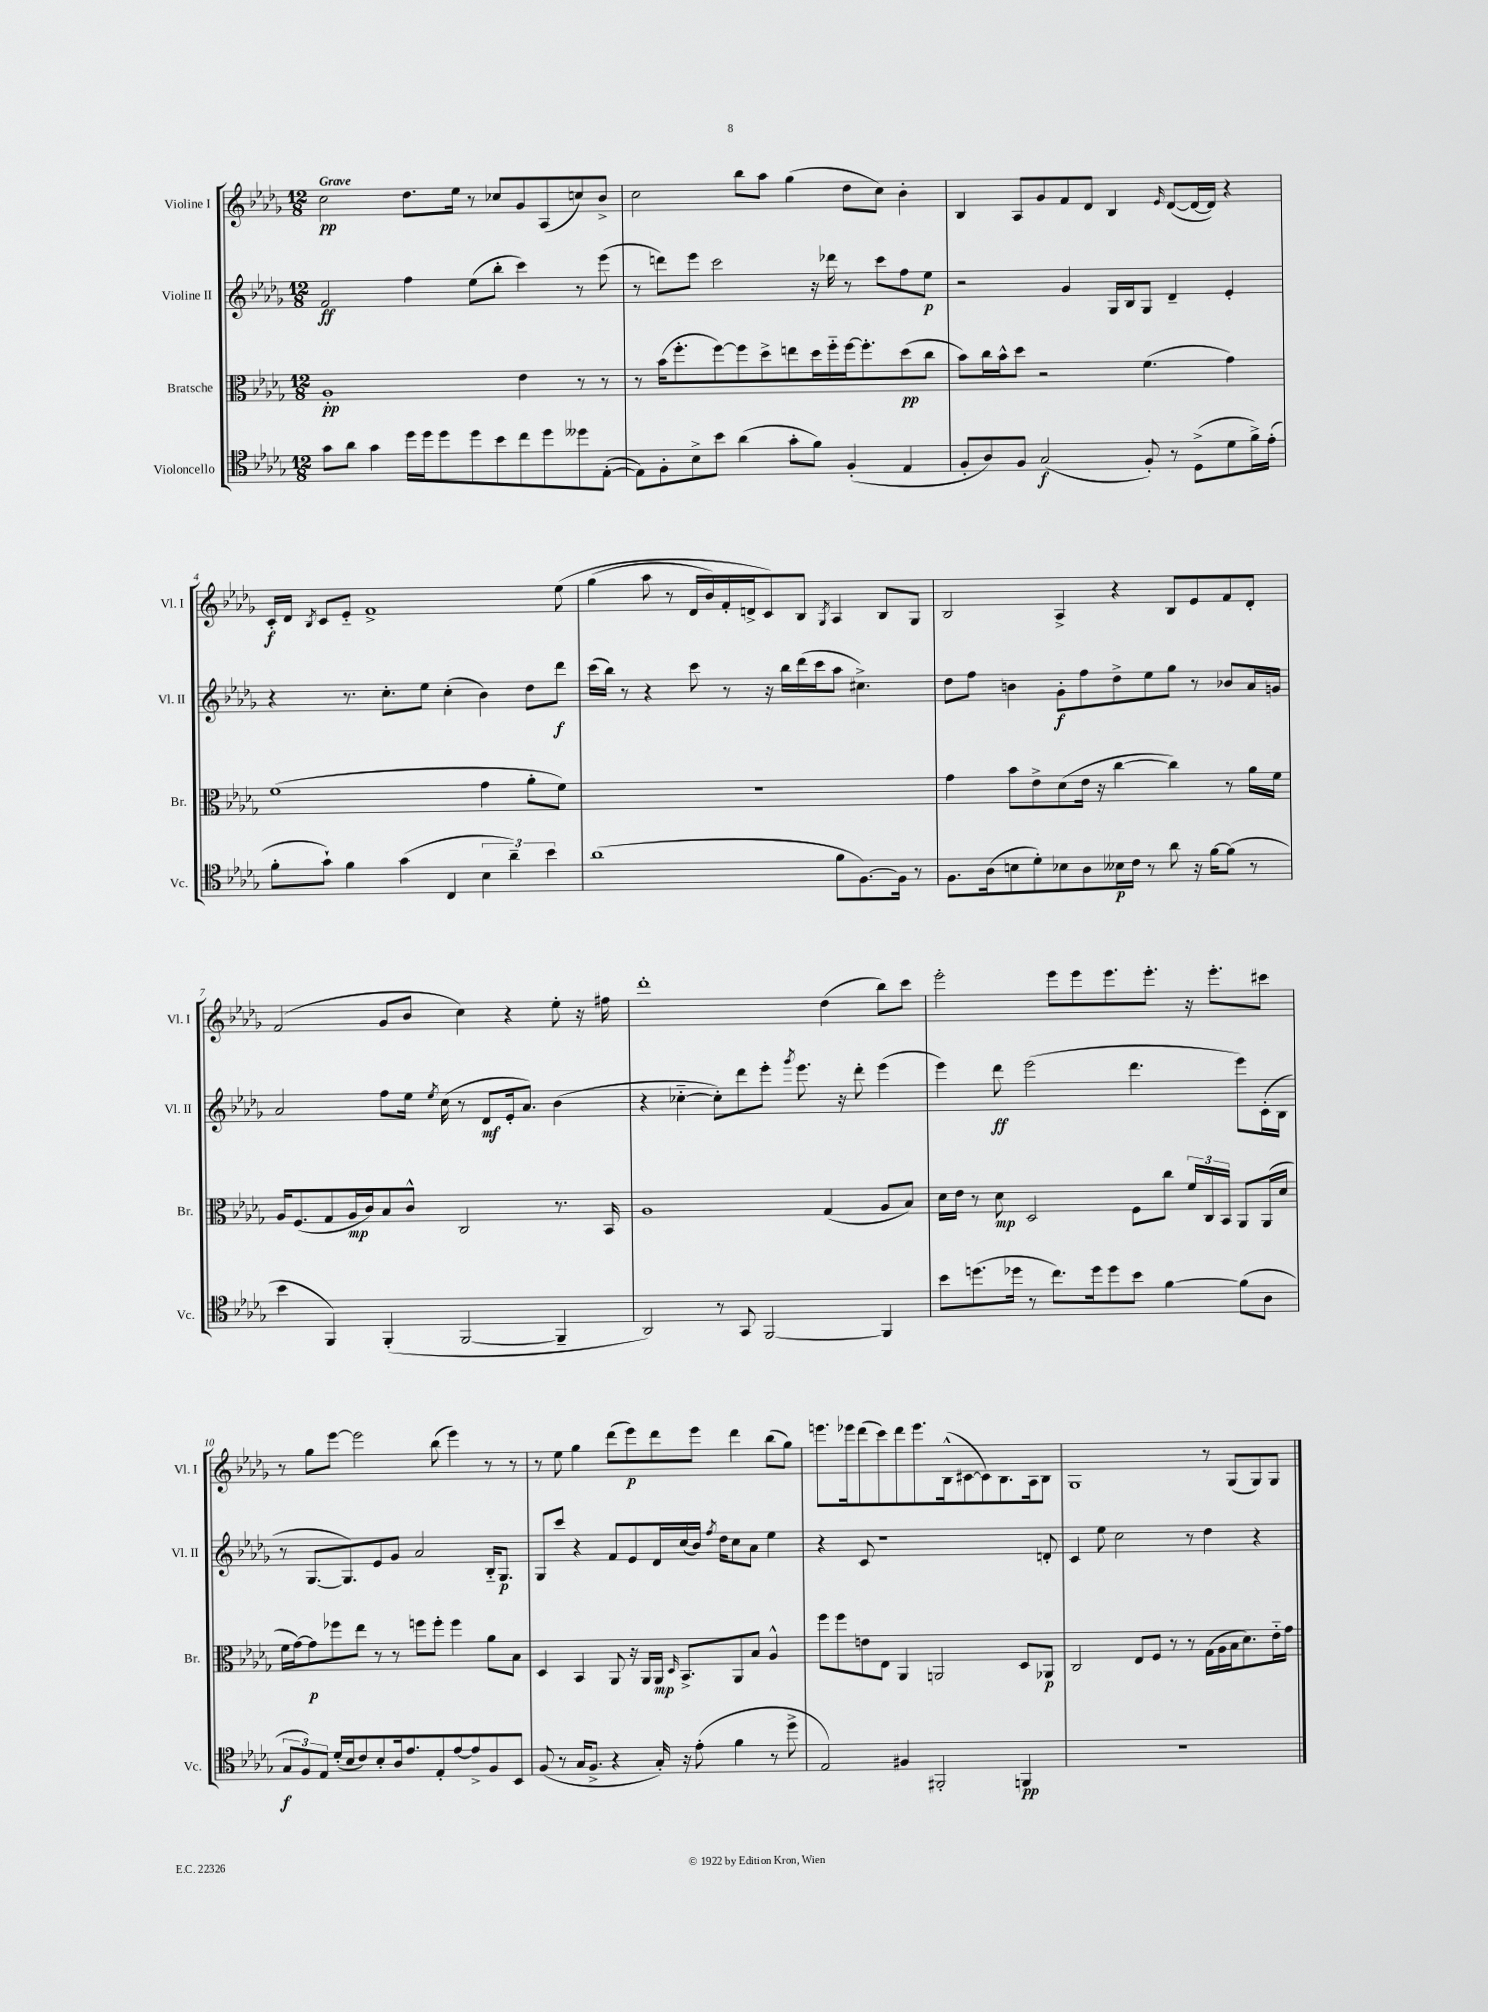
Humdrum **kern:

**kern	**dynam	**kern	**dynam	**kern	**dynam	**kern	**dynam
*part4	*part4	*part3	*part3	*part2	*part2	*part1	*part1
*staff4	*staff4	*staff3	*staff3	*staff2	*staff2	*staff1	*staff1
*I"Violoncello	*	*I"Bratsche	*	*I"Violine II	*	*I"Violine I	*
*I'Vc.	*	*I'Br.	*	*I'Vl. II	*	*I'Vl. I	*
*clefC4	*	*clefC3	*	*clefG2	*	*clefG2	*
*k[b-e-a-d-g-]	*	*k[b-e-a-d-g-]	*	*k[b-e-a-d-g-]	*	*k[b-e-a-d-g-]	*
*M12/8	*	*M12/8	*	*M12/8	*	*M12/8	*
=1	=1	=1	=1	=1	=1	=1	=1
!	!	!	!	!	!	!LO:TX:a:B:t=Grave	!
8g-\L	.	1A-'	pp	2f/	ff	2cc\	pp
8a-\J	.	.	.	.	.	.	.
4g-\	.	.	.	.	.	.	.
16dd-\LL	.	.	.	4ff\	.	8.dd-\L	.
16dd-\J	.	.	.	.	.	.	.
8dd-\	.	.	.	.	.	.	.
.	.	.	.	.	.	16ee-\Jk	.
8dd-\	.	.	.	(8ee-\L	.	8r	.
8b-\	.	.	.	8bb-'\J	.	8cc-X/L	.
8cc\	.	4e-\	.	4ccc\)	.	8g-/	.
8dd-\	.	.	.	.	.	(8A-/	.
8dd--X\	.	8r	.	8r	.	8ccn/)	.
([8E-'\J	.	8r	.	(8eee-\	.	8b-^/J	.
=2	=2	=2	=2	=2	=2	=2	=2
8E-\L])	.	8r	.	8r	.	2cc\	.
8F'\	.	(16b-\KL	.	8dddn\L)	.	.	.
.	.	8.ff'\	.	.	.	.	.
8B-^\	.	.	.	8eee-\J	.	.	.
8b-\J	.	[8ff\)	.	2ccc\	.	.	.
(4a-\	.	8ff\]	.	.	.	8bb-\L	.
.	.	8dd-^\	.	.	.	8aa-\J	.
8g-'\L	.	8een\	.	.	.	(4gg-\	.
8f\J)	.	16dd-\L	.	16r	.	.	.
.	.	16ff\	.	16ddd-X\	.	.	.
(4F'/	.	[16ff\J	.	8r	.	8dd-\L	.
.	.	8.ff'\]	.	.	.	.	.
.	.	.	.	8ccc\L	.	8cc\J)	.
4E-/	.	(8dd-\	pp	8ff\	.	4b-'\	.
.	.	8cc\J	.	8ee-\J	p	.	.
=3	=3	=3	=3	=3	=3	=3	=3
8F'/L	.	8b-\L)	.	2r	.	4B-/	.
8A-/)	.	16cc\L	.	.	.	.	.
.	.	16b-^^\J	.	.	.	.	.
8F/J	.	8dd-\J	.	.	.	8A-/L	.
(2G-/	f	2r	.	.	.	8g-/	.
.	.	.	.	4g-/	.	8f/	.
.	.	.	.	.	.	8d-/J	.
.	.	.	.	16G-/LL	.	4B-/	.
.	.	.	.	16B-/J	.	.	.
8F'/)	.	(4.f\	.	8G-/J	.	.	.
.	.	.	.	.	.	16qqe-/	.
8r	.	.	.	4d-~/	.	([8d-/L	.
(8D-^\L	.	.	.	.	.	16d-/L_	.
.	.	.	.	.	.	16d-/JJ])	.
8d-\	.	4g-\)	.	4e-'/	.	4r	.
16f^\L)	.	.	.	.	.	.	.
(16e-'\JJ	.	.	.	.	.	.	.
!!LO:LB:g=z
=4	=4	=4	=4	=4	=4	=4	=4
8f'\L	.	(1f	.	4r	.	16c'/LL	f
.	.	.	.	.	.	16d-/JJ	.
.	.	.	.	.	.	8qB-/	.
8g-`\J)	.	.	.	.	.	8c/L	.
4f\	.	.	.	8.r	.	8e-/J	.
.	.	.	.	.	.	1f^	.
.	.	.	.	8.cc'\L	.	.	.
(4g-\	.	.	.	.	.	.	.
.	.	.	.	8ee-\J	.	.	.
4C/	.	.	.	(4cc'\	.	.	.
6B-\	.	4g-\	.	4b-\)	.	.	.
6a-~\)	.	.	.	.	.	.	.
.	.	8a-'\L	.	8dd-\L	.	.	.
6b-\	.	.	.	.	.	.	.
.	.	8f\J)	.	8ddd-\J	f	(8ee-\	.
=5	=5	=5	=5	=5	=5	=5	=5
(1a-	.	1.r	.	(16ccc\LL	.	(4gg-\	.
.	.	.	.	16bb-\JJ)	.	.	.
.	.	.	.	8r	.	.	.
.	.	.	.	4r	.	8aa-\	.
.	.	.	.	.	.	8r	.
.	.	.	.	8ccc\	.	16d-/LL	.
.	.	.	.	.	.	16b-/)	.
.	.	.	.	8r	.	16f'/	.
.	.	.	.	.	.	16dn^/J	.
.	.	.	.	16r	.	8c/)	.
.	.	.	.	16bb-\LL	.	.	.
.	.	.	.	(16ddd-\	.	8B-/J	.
.	.	.	.	16ccc\J	.	.	.
.	.	.	.	.	.	8qG-/	.
8f\L	.	.	.	8aa-\J	.	4A-/	.
[8.F\)	.	.	.	4.cc#X^\)	.	.	.
.	.	.	.	.	.	8B-/L	.
16F\Jk]	.	.	.	.	.	.	.
8r	.	.	.	.	.	8G-/J	.
=6	=6	=6	=6	=6	=6	=6	=6
8.F\L	.	4g-\	.	8dd-\L	.	2B-/	.
.	.	.	.	8ff\J	.	.	.
(16A-\k	.	.	.	.	.	.	.
8Bn\	.	8b-\L	.	4bn\	.	.	.
8d-'\)	.	8e-^\	.	.	.	.	.
8B-X\	.	(8d-\	.	8g-'\L	f	4A-^/	.
8A-\	.	16e-\Jk	.	8ff\	.	.	.
.	.	16r	.	.	.	.	.
16B--X\L	p	[4cc\	.	8dd-^\	.	4r	.
16c\JJ	.	.	.	.	.	.	.
8r	.	.	.	8ee-\	.	.	.
8a-\	.	4cc\])	.	8gg-\J	.	8B-/L	.
16r	.	.	.	8r	.	8e-/	.
[16f\KL	.	.	.	.	.	.	.
(8f\J]	.	8r	.	8b-X/L	.	8f/	.
8r	.	16a-\LL	.	16a-/L	.	8d-'/J	.
.	.	16f\JJ	.	16gn/JJ	.	.	.
!!LO:LB:g=z
=7	=7	=7	=7	=7	=7	=7	=7
4b-\	.	16A-/KL	.	2a-/	.	(2f/	.
.	.	(8.F/	.	.	.	.	.
4FF/)	.	8G-/	.	.	.	.	.
.	.	16A-/L	mp	.	.	.	.
.	.	16c/J)	.	.	.	.	.
(4FF'/	.	8B-/	.	8ff\L	.	8g-/L	.
.	.	8c^^/J	.	16ee-\Jk	.	8b-/J	.
.	.	.	.	8qee-/	.	.	.
.	.	.	.	(16cc\	.	.	.
[2FF/	.	2C/	.	8r	.	4cc\)	.
.	.	.	.	8d-/L	mf	.	.
.	.	.	.	16e-'/k	.	4r	.
.	.	.	.	8.a-/J)	.	.	.
4FF~/]	.	8.r	.	(4b-\	.	8ee-'\	.
.	.	.	.	.	.	16r	.
.	.	16BB-/	.	.	.	16ff#X\	.
=8	=8	=8	=8	=8	=8	=8	=8
2AA-/)	.	1A-	.	4r	.	1ddd-'	.
.	.	.	.	[4cc-X\	.	.	.
8r	.	.	.	8cc-'\L])	.	.	.
8GG-/	.	.	.	8ddd-\	.	.	.
[2FF/	.	.	.	8eee-'\J	.	.	.
.	.	.	.	8qggg-/	.	.	.
.	.	.	.	8.eee-\	.	.	.
.	.	(4G-/	.	.	.	(4dd-\	.
.	.	.	.	16r	.	.	.
.	.	.	.	8ddd-'\	.	.	.
4FF/]	.	8A-/L	.	(4eee-\	.	8bb-\L)	.
.	.	8B-/J)	.	.	.	8ccc\J	.
=9	=9	=9	=9	=9	=9	=9	=9
8b-\L	.	16d-\LL	.	4eee-\)	.	2eee-'\	.
.	.	16e-\JJ	.	.	.	.	.
(8.ddn\	.	8r	.	.	.	.	.
.	.	8d-\	mp	8ddd-\	ff	.	.
16dd-X\Jk	.	.	.	.	.	.	.
8r	.	2D-/	.	(2eee-\	.	.	.
8.cc\L)	.	.	.	.	.	8eee-\L	.
.	.	.	.	.	.	8eee-\	.
16dd-\k	.	.	.	.	.	.	.
8dd-\	.	.	.	.	.	8.eee-\	.
8b-\J	.	8F\L	.	4.ddd-\	.	.	.
.	.	.	.	.	.	8.eee-'\J	.
[4f\	.	8cc\J	.	.	.	.	.
.	.	24f/LL	.	.	.	16r	.
.	.	24C/	.	.	.	.	.
.	.	.	.	.	.	8.eee-'\L	.
.	.	24BB-/JJ	.	.	.	.	.
(8f\L]	.	8AA-/L	.	8eee-\L)	.	.	.
8A-\J	.	(16AA-/L	.	(16c'\L	.	8ccc#X\J	.
.	.	16d-/JJ	.	16B-\JJ	.	.	.
!!LO:LB:g=z
=10	=10	=10	=10	=10	=10	=10	=10
12G-/L	f	16f\LL	.	8r	.	8r	.
.	.	[16g-\J)	.	.	.	.	.
12F/)	.	.	.	.	.	.	.
.	.	8g-\]	p	[8.G-/L	.	8gg-\L	.
12E-/J	.	.	.	.	.	.	.
(16d-'/LL	.	8ff-X\	.	.	.	[8eee-\J	.
16B-/J	.	.	.	8.G-/])	.	.	.
8c/)	.	8ee-\J	.	.	.	2eee-\]	.
8B-'/	.	8r	.	8e-/	.	.	.
16A-/k	.	8r	.	8g-/J	.	.	.
8.e-/	.	.	.	.	.	.	.
.	.	8ffn\L	.	2a-/	.	.	.
8E-'/	.	8ff'\J	.	.	.	(8bb-\	.
[8e-/	.	4ff\	.	.	.	4eee-\)	.
8e-^/]	.	.	.	.	.	.	.
8F/	.	8a-\L	.	16B-/KL	.	8r	.
.	.	.	.	8.G-/J	p	.	.
8BB-/J	.	8B-\J	.	.	.	8r	.
=11	=11	=11	=11	=11	=11	=11	=11
(8F/	.	4D-/	.	8G-/L	.	8r	.
8r	.	.	.	8ccc/J	.	8ee-\	.
16G-/KL	.	4BB-/	.	4r	.	4gg-\	.
8.F^/J	.	.	.	.	.	.	.
4r	.	8AA-/	.	8f/L	.	(8ddd-\L	.
.	.	16r	.	8e-/	.	8eee-\)	p
.	.	16AA-/LL	.	.	.	.	.
16G-'/)	.	16AA-/JJ	mp	16d-/L	.	8ddd-\	.
.	.	16qqD-/	.	.	.	.	.
16r	.	8.BB-^/L	.	(16cc/	.	.	.
(8e-'\	.	.	.	16b-/JJ)	.	8eee-\J	.
.	.	.	.	8qff/	.	.	.
.	.	.	.	16dd-\KL	.	.	.
4f\	.	8AA-/	.	8cc\	.	4ddd-\	.
.	.	8B-/J	.	8a-\J	.	.	.
8r	.	4A-^^/	.	4ee-\	.	(8bb-\L	.
8dd-^\	.	.	.	.	.	8gg-\J)	.
=12	=12	=12	=12	=12	=12	=12	=12
2E-/)	.	8ff\L	.	4r	.	8.eeen\L	.
.	.	8ff\	.	.	.	.	.
.	.	.	.	.	.	16eee-X\k	.
.	.	8en\	.	8c/	.	(8ddd-\	.
.	.	8E-\J	.	1r	.	8ccc\)	.
4F#X/	.	4AA-/	.	.	.	8ddd-\	.
.	.	.	.	.	.	8.eee-\	.
2FF#X'/	.	2AAn/	.	.	.	.	.
.	.	.	.	.	.	(16B-^^\k	.
.	.	.	.	.	.	[8c#X\	.
.	.	.	.	.	.	8c#\])	.
.	.	.	.	.	.	8.B-\	.
4FFn/	pp	8D-/L	.	.	.	.	.
.	.	.	.	.	.	16A-\k	.
.	.	8AA-X/J	p	8dn'/	.	8B-\J	.
=13	=13	=13	=13	=13	=13	=13	=13
1.r	.	2C/	.	4c/	.	1G-	.
.	.	.	.	8ee-\	.	.	.
.	.	.	.	2cc\	.	.	.
.	.	8E-/L	.	.	.	.	.
.	.	8F/J	.	.	.	.	.
.	.	8r	.	.	.	.	.
.	.	8r	.	8r	.	.	.
.	.	(16G-\LL	.	4dd-\	.	8r	.
.	.	16A-\	.	.	.	.	.
.	.	16B-\J	.	.	.	(8G-/L	.
.	.	8.d-\)	.	.	.	.	.
.	.	.	.	4r	.	8G-/)	.
.	.	16e-\L	.	.	.	8G-/J	.
.	.	16g-\JJ	.	.	.	.	.
==	==	==	==	==	==	==	==
*-	*-	*-	*-	*-	*-	*-	*-
